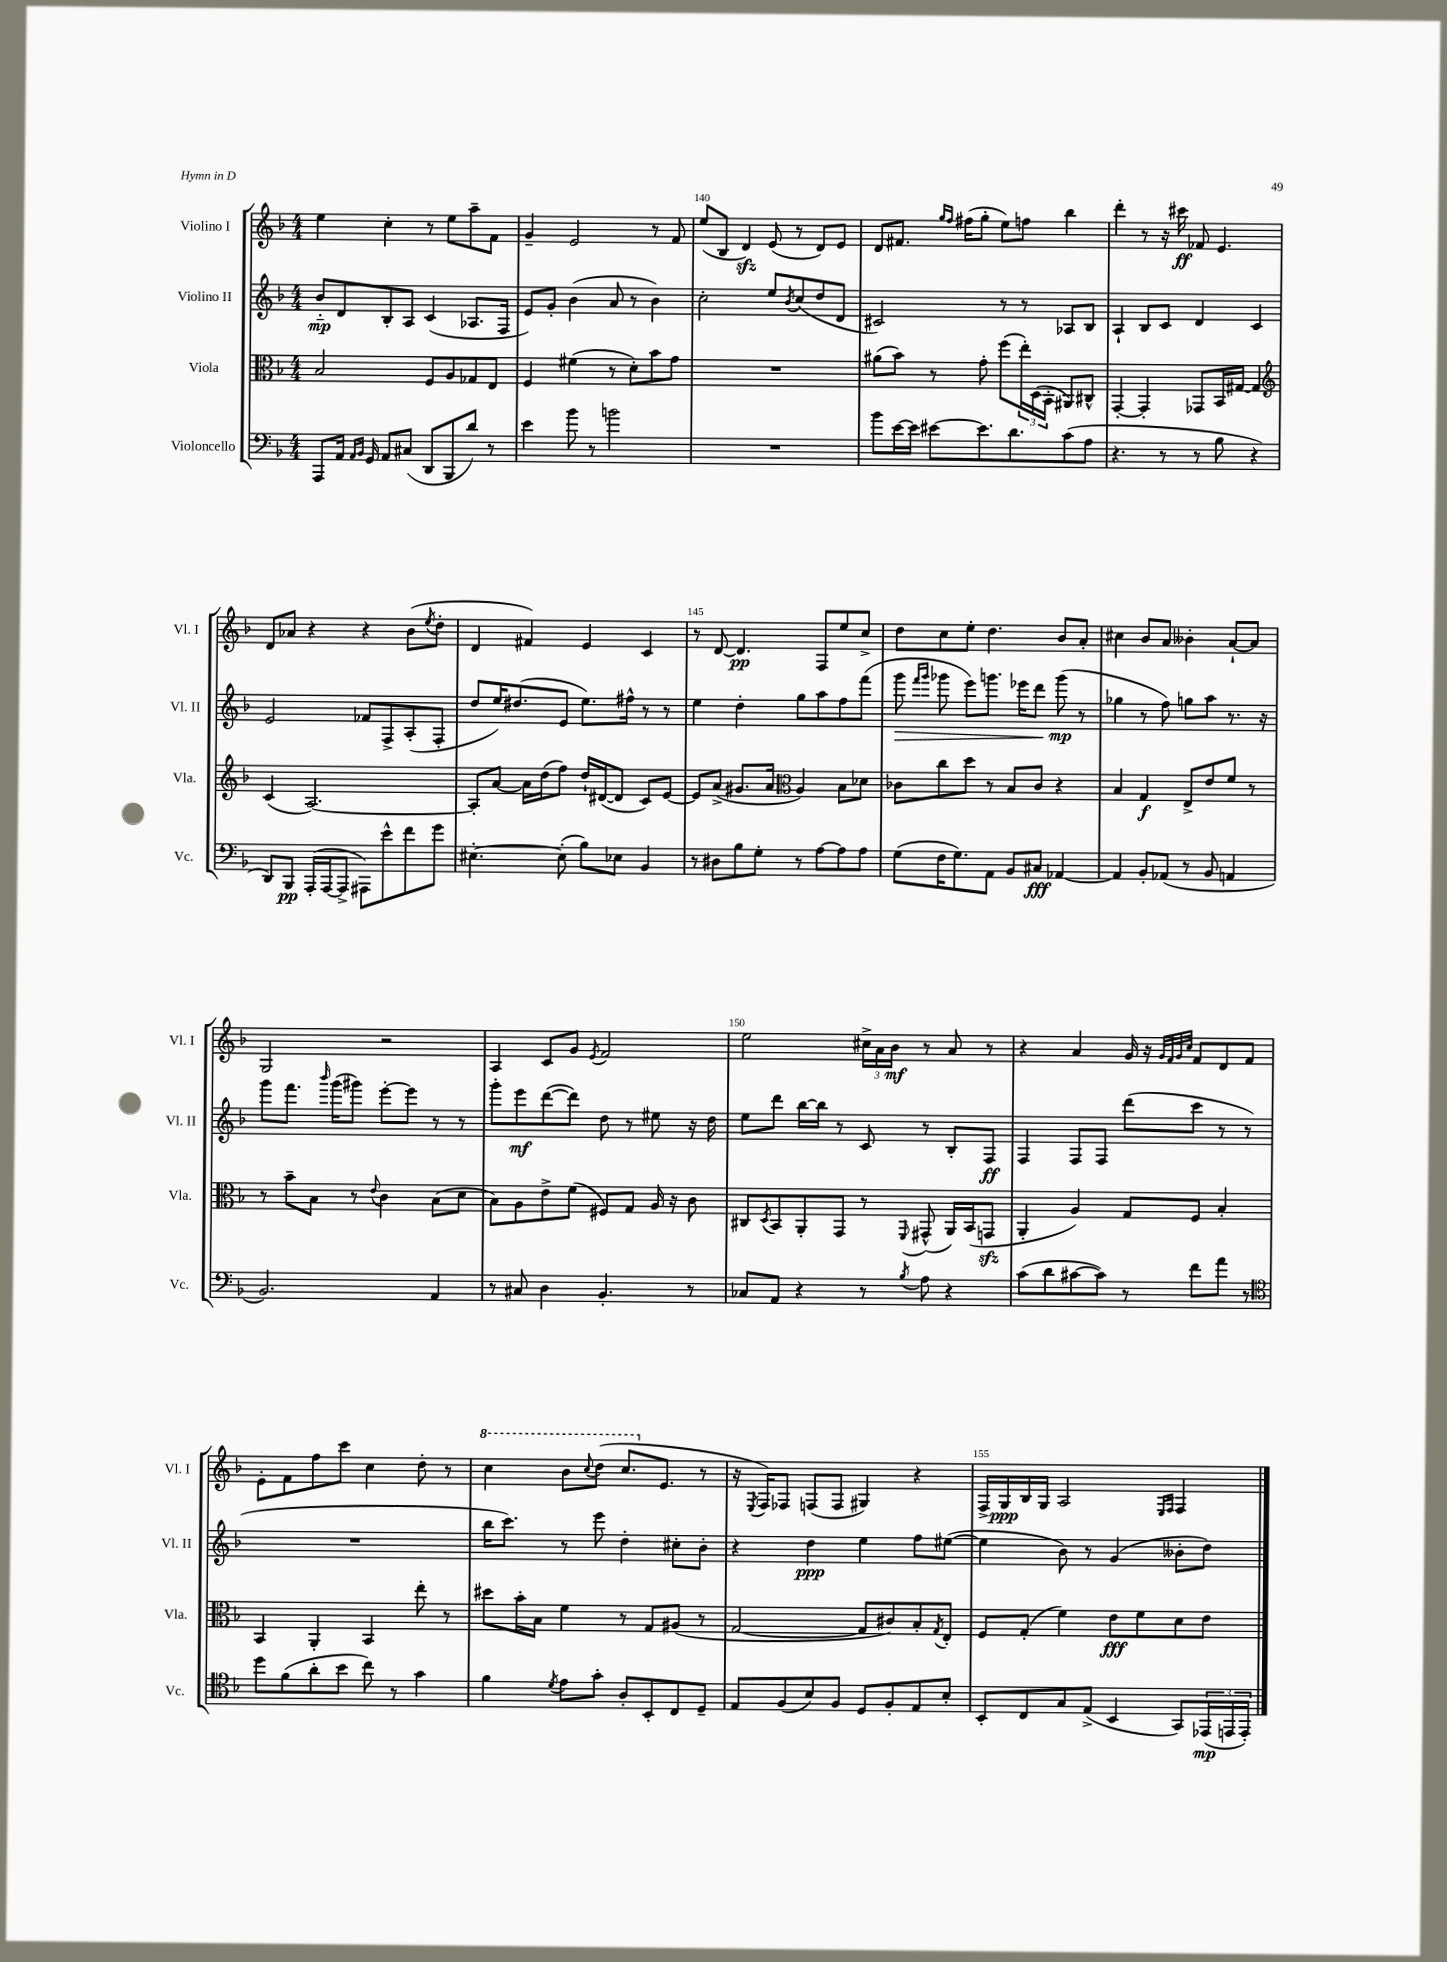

**kern	**kern	**kern	**kern
*staff4	*staff3	*staff2	*staff1
*clefF4	*clefC3	*clefG2	*clefG2
*k[b-]	*k[b-]	*k[b-]	*k[b-]
*M4/4	*M4/4	*M4/4	*M4/4
8AAA/L	2B-/	8b-'~/L	4ee\
16AA/Jk	.	8d/	.
16qqAA/LL	.	.	.
16qqBB-/JJ	.	.	.
16GG/	.	.	.
8AA/L	.	8B-'/	4cc'\
(8C#/J	.	8A/J	.
8DD/L	8F/L	(4c/	8r
8BBB-/	8A/	.	8ee\L
8d/J)	8G-/	8.A-/L	8aa~\
8r	8E/J	.	8f\J
.	.	16F/Jk	.
=	=	=	=
4e\	4F/	8e/L)	4g~/
.	.	8g'/J	.
8b-\	(4f#\	(4b-\	2e/
8r	.	.	.
2b\	8r	8a/	.
.	8d'\L)	8r	.
.	8b-\	4b-\)	8r
.	8g\J	.	8f/
=	=	=	=
1r	1r	2cc'\	(8ee/L
.	.	.	8B-/J
.	.	.	4d/)
.	.	8ee/L	(8e/
.	.	8qb-/	.
.	.	(8cc/	8r
.	.	8dd/	8d/L)
.	.	8d/J	8e/J
=	=	=	=
8b-\L	(8a#\L	2c#/)	8d/L
[16e\L	8b-\J)	.	8.f#/J
16e\]JJ	.	.	.
[8e#\L	8r	.	.
.	.	.	16qqgg/LL
.	.	.	16qqff/JJ
.	.	.	(16ff#\LK
8.e#\]	8g'\	.	8gg'\J
.	(8ff\L	8r	8ee\L)
8.d\	.	.	.
.	24ee'\L)	8r	8ff\J
.	(24D\	.	.
.	24BB-'\JJ	.	.
(8c\	8AA#/L)	8A-/L	4bb-\
8A\J	8C#^^/J	8B-/J	.
=	=	=	=
4.r	[4GG'/	4A`/	4ddd'\
.	4GG'/]	8B-/L	8r
8r	.	8c/J	16r
.	.	.	16ccc#\
8r	8GG-/L	4d/	8f-/
8B-\	16BB-/L	.	4.e/
.	[16G#/JJ	.	.
4r	4G#/]	4c/	.
=	=	=	=
*	*clefG2	*	*
8DD/L)	(4c/	2e/	8d/L
8BBB-/J	.	.	8a-/J
(16AAA'/LL	[2.A/)	.	4r
[16AAA/J	.	.	.
8AAA^/]J	.	.	.
8AAA#\L)	.	8f-/L	4r
8e^^\	.	8F^/	.
8f\	.	(8A'/	(8b-\L
.	.	.	8qee/
8g\J	.	8F'/J	8dd'\J
=	=	=	=
[4.E#'\	8A'/]L	8dd/L	4d/
.	[8a/J	16ee/K)	.
.	.	(8.dd#/	.
.	16a\]LL	.	4f#/)
.	(16dd\J	.	.
(8E#'\]	8ff\J)	8e/J	.
8B-\L)	16dd`/LL	8.ee\L)	4e/
.	([16d#/J	.	.
8E-\J	8d#/]J	.	.
.	.	16ff#^^\Jk	.
4BB-/	8c/L)	8r	4c/
.	[8e/J	8r	.
=	=	=	=
8r	8e/]L	4ee\	8r
8D#\L	(8a^/J	.	[8d/
8B-\	8.g#/L	4dd'\	4.d/]
8G'\J	.	.	.
.	16a/Jk	.	.
*	*clefC3	*	*
8r	4A/)	8gg\L	.
[8A\L	.	8aa\	8F/L
8A\]	8B-\L	8ff\	8ee/
8A\J	8d-\J	(8fff\J	8cc^/J
=	=	=	=
(8G\L	8c-\L	8ggg\	8dd\L
.	.	16qqfff/LL	.
.	.	16qqggg/JJ	.
16F\K	8cc\	8ggg-\	8cc\
8.G\)	.	.	.
.	8dd\J	8eee\L)	8ee'\J
8AA\J	8r	8.ggg\J	4.dd\
8BB-/L	8B-/L	.	.
.	.	16eee-\LK	.
8C#/J	8c-/J	8ddd\J	.
[4AA-/	4r	(8ggg\	8b-/L
.	.	8r	8a'/J
=	=	=	=
4AA-/]	4B-/	4gg-\	4cc#\
8BB-'/L	4G/	8r	8b-/L
(8AA-/J	.	8ff\)	8a/J
8r	8E^/L	8gg\L	4b--'\
8BB-/	8e/	8aa\J	.
4AA/	8f/J	8.r	[8a`/L
.	8r	.	8a/]J
.	.	16r	.
=	=	=	=
2.BB-/)	8r	8ggg\L	2G/
.	8b-~\L	8.fff\J	.
.	8B-\J	.	.
.	.	16qqbbb-/	.
.	.	(16ggg\LK	.
.	8r	8ggg#\J)	.
.	8qqe/	.	.
.	4c\	[8eee'\L	2r
.	.	8eee\]J	.
4AA/	(8B-\L	8r	.
.	8d\J	8r	.
=	=	=	=
8r	8B-\L)	8ggg'\L	4A/
8C#/	8A\	8eee\	.
4D\	8e^\	([8ddd\	8c/L
.	(8f\J	8ddd\]J)	8g/J
.	.	.	8qe/
4.BB-'/	8F#/L)	8dd\	2f/
.	8G/J	8r	.
.	16A/	8ee#\	.
.	16r	.	.
8r	8c\	16r	.
.	.	16dd\	.
=	=	=	=
8C-/L	8C#/L	8ee\L	2ee\
.	8qD/	.	.
8AA/J	8BB-/	8ddd\J	.
4r	8AA'/	[16bb-\LL	.
.	.	16bb-\]JJ	.
.	8GG/J	8r	.
8r	8r	8c/	24cc#^\LL
.	.	.	24a\
.	.	.	24b-\JJ
8qB-/	8qqFF/	.	.
8A\	(8GG#^^/	8r	8r
4r	16AA/LL)	8B-'/L	8a/
.	(16BB-/J	.	.
.	8GG/J	8F/J	8r
=	=	=	=
(8c\L	4AA'/	4F/	4r
8d\	.	.	.
[8c#\	4A/)	8F/L	4a/
8c#\]J)	.	8F/J	.
8r	8G/L	(8ddd\L	16g/
.	.	.	16r
.	.	.	32qqg/LLL
.	.	.	32qqf/
.	.	.	32qqg/
.	.	.	32qqcc/JJJ
8f\L	8F/J	8ccc\J	8f/L
8a\J	4B-'/	8r	8d/
8r	.	8r	8f/J
=	=	=	=
*clefC4	*	*	*
8dd\L	4BB-/	1r	8e'\L
(8f\	.	.	8f\
8a'\	4AA'/	.	8ff\
8b-\J	.	.	8ccc\J
8cc\)	4BB-/	.	4cc\
8r	.	.	.
4g\	8ee'\	.	8dd'\
.	8r	.	8r
=	=	=	=
4f\	8dd#\L	16bb-\LK	4ccc\
.	.	8.ccc\J)	.
.	16b-'\L	.	.
.	16B-\JJ	.	.
8qd/	.	.	.
8e\L	4f\	8r	8bb-\L
.	.	.	8qqccc/
8g'\J	.	8eee\	(8ddd\J
8A'/L	8r	4dd'\	8.ccc/L
8BB-'/	8G/L	.	.
.	.	.	8.e/J
8C/	(8A#/J	8cc#'\L	.
8D~/J	8r	8b-'\J	8r
=	=	=	=
8E/L	[2G/	4r	16r
.	.	.	8qE/
.	.	.	16F/LK)
(8F/	.	.	8F-/J
8B-/)	.	4dd\	(8F/L
8F/J	.	.	8F/J
8D/L	8G/]L	4ee\	4G#/)
8F'/	8c#/)	.	.
8E/	8B-'/	8ff\L	4r
.	8qG/	.	.
8B-'/J	8E'/J	([8ee#\J	.
=	=	=	=
8BB-'/L	8F/L	4ee#\]	16F^/LL
.	.	.	16G/
8C/	(8G'/J	.	16B-/
.	.	.	16G/JJ
8G/	4f\)	8b-\)	2A/
(8E^/J	.	8r	.
4BB-/	8e\L	(4g/	.
.	8f\	.	.
.	.	.	16qqE/LL
.	.	.	16qqF/JJ
8GG/L)	8d\	8b--'\L	4F/
(24EE-/L	8e\J	8dd\J)	.
24EE/	.	.	.
24EE'/JJ)	.	.	.
==	==	==	==
*-	*-	*-	*-
